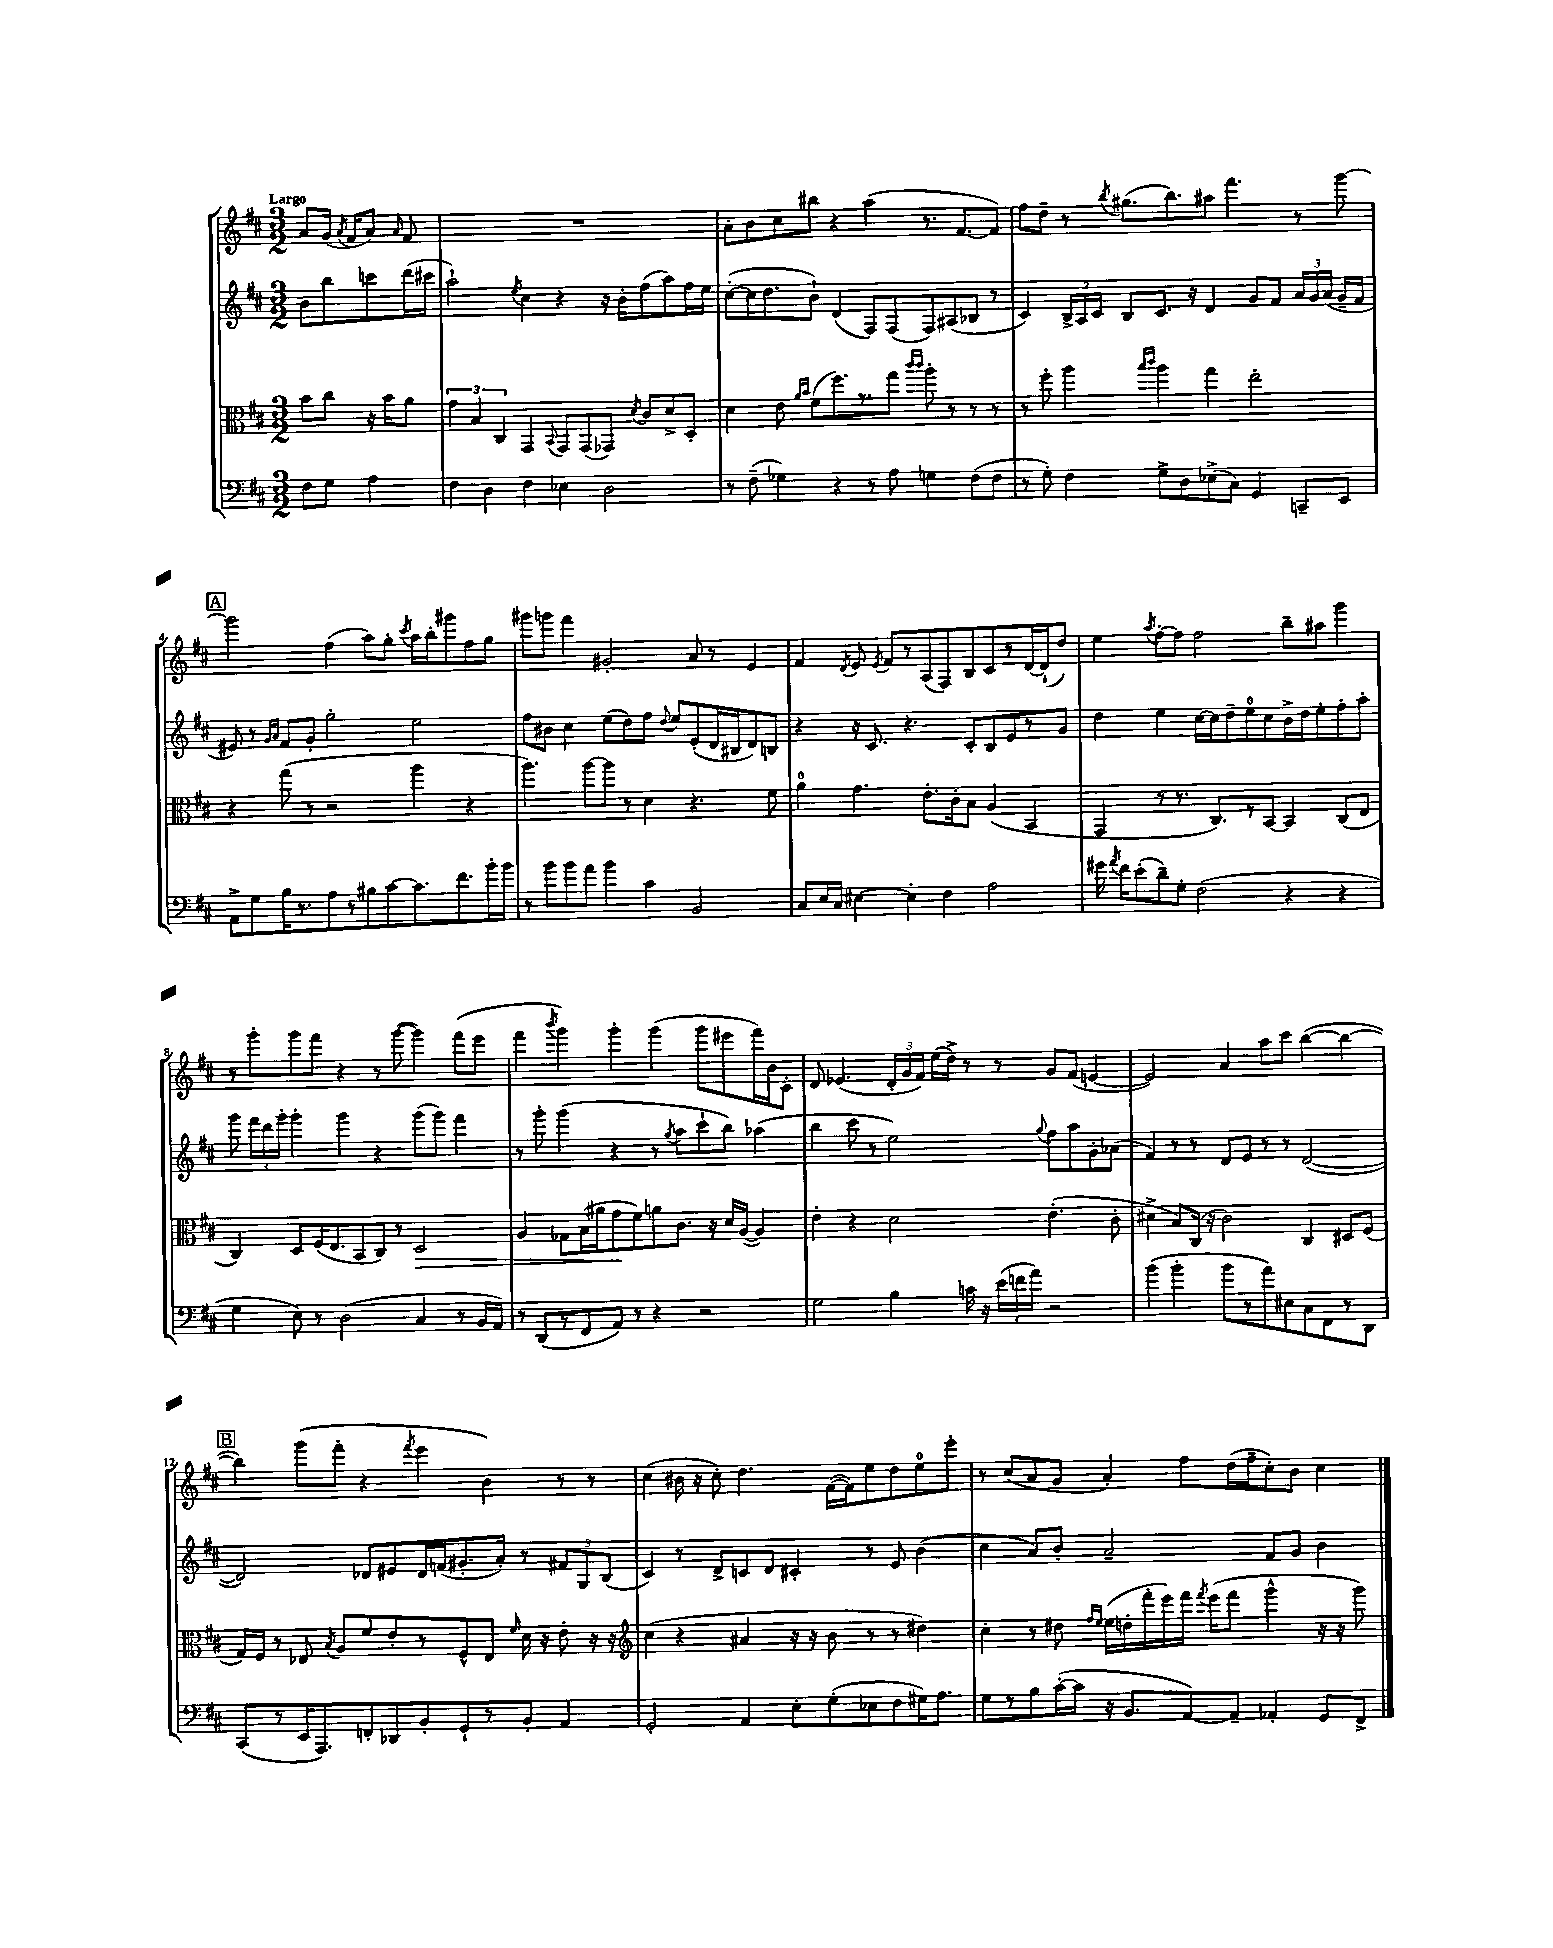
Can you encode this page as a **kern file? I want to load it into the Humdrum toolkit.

**kern	**kern	**kern	**kern
*staff4	*staff3	*staff2	*staff1
*clefF4	*clefC3	*clefG2	*clefG2
*k[f#c#]	*k[f#c#]	*k[f#c#]	*k[f#c#]
*M3/2	*M3/2	*M3/2	*M3/2
8F#	8b	8b	8a
8G	8cc#	8bb	(16g
.	.	.	8qa
.	.	.	16f#
4A	16r	8ccc	8a)
.	16b	.	.
.	.	.	16qqa
.	8a	(16ddd	8f#
.	.	16ccc#	.
=	=	=	=
4F#	6g	2aa`)	1.r
.	6B	.	.
4D	.	.	.
.	6C#	.	.
.	.	8qee	.
4F#	4GG	4cc#	.
.	8qqBB	.	.
4E-	8GG	4r	.
.	(8GG	.	.
2D	8GG-)	16r	.
.	.	16b'	.
.	8qd	.	.
.	8c#	(8ff#	.
.	8d^	8aa)	.
.	8D'	16ff#	.
.	.	16ee	.
=	=	=	=
8r	4d	([8cc#'	8a'
(8F#~	.	16cc#]	8b
.	.	8.dd	.
4G-)	8e	.	8cc#
.	16qqa	.	.
.	16qqb	.	.
.	(8f#	8b`)	8bb#
4r	8.ff#)	(4d	4r
.	8.r	.	.
8r	.	8F#)	(4aa
8A	8gg	(8F#	.
.	16qqccc#	.	.
.	16qqccc#	.	.
4G	8aa'	8F#)	8.r
.	8r	(8A#	.
.	.	.	[8.f#
(8F#	8r	8B-	.
8F#	8r	8r	8f#])
=	=	=	=
8r	8r	4c#)	8ff#
8G')	8ff#'	.	8dd~
4F#	4aa	24B^	8r
.	.	24A	.
.	.	24c#	.
.	.	.	8qbb
.	.	8B	(8.gg#
.	16qqbb	.	.
.	16qqccc#	.	.
8G^	4aa	8.c#	.
.	.	.	8.bb)
8D	.	.	.
.	.	16r	.
(8E-^	4gg	4d	8aa#
8C#)	.	.	4.fff#
4GG	2ee'	8g	.
.	.	8f#	.
8CC~	.	24a	8r
.	.	24g	.
.	.	(24a	.
8EE	.	16g~	[8ggg
.	.	16f#	.
=	=	=	=
8AA^	4r	8e#)	2ggg]
8G	.	8r	.
.	.	16qqg	.
.	.	16qqa	.
16B	(8gg	8f#	.
8.r	.	.	.
.	8r	8g'	.
8A	2r	2gg'	(4ff#
8r	.	.	.
8B#	.	.	8aa)
[8c#	.	.	8gg'
.	.	.	8qccc#
8.c#]	4aa	2ee	16aa
.	.	.	16bb'
.	.	.	8ggg#
8.f#	.	.	.
.	4r	.	8ff#
16b'	.	.	8gg
16b	.	.	.
=	=	=	=
8r	4.aa)	8ff#	8ggg#
8b	.	8b#	8ggg
8b	.	4cc#	4fff#
8a	[8aa	.	.
4b	8aa]	(8ee	2g#'
.	8r	8dd)	.
4c#	4d	8ff#	.
.	.	8qqdd	.
.	.	8ee	.
2BB	4.r	(8e'	8a
.	.	16d	8r
.	.	16B#	.
.	.	8d)	4e
.	8f#	8B	.
=	=	=	=
8C#	4a	4r	4f#
16E	.	.	.
16C#	.	.	.
.	.	.	8qd
[4E#	4.g	16r	8e
.	.	8.c#	.
.	.	.	8qe
.	.	.	8f#
4E#']	.	4.r	8r
.	8.e'	.	(8A
4F#	.	.	8F#)
.	16c#'	.	.
.	8B	8c#'	8B
2A	(4A	8B	8c#
.	.	8e	8r
.	4BB	8r	[16d
.	.	.	(16d`]
.	.	8g	8dd)
=	=	=	=
16g#	4GG	4dd	4ee
8qa	.	.	.
16f#	.	.	.
(8e'	.	.	.
.	.	.	8qaa
8d~)	8r	4ee	[8ff#'
8G'	8.r	.	8ff#]
(2F#	.	[16cc#	2ff#
.	8.C#)	16cc#]	.
.	.	8dd~	.
.	8r	8ee	.
.	[8BB	8cc#	.
4r	4BB]	16b^	8bb~
.	.	16dd	.
.	.	8ee'	8aa#
4r	(8C#	8ff#'	4ggg
.	8E	8aa'	.
=	=	=	=
4G	4C#)	8ggg	8r
.	.	24fff#	8ggg'
.	.	24ddd	.
.	.	24ggg'	.
8E)	8D	4ggg'	8ggg
8r	(16F#	.	8fff#
.	8.E	.	.
(2D	.	4ggg	4r
.	8BB	.	.
.	8C#)	4r	8r
.	8r	.	([8ggg
4C#	2D	(8ggg	4ggg])
.	.	8ggg)	.
8r	.	4fff#	(8fff#
16BB	.	.	8eee
16AA)	.	.	.
=	=	=	=
8r	4A	8r	4fff#
(8DD	.	8ggg'	.
.	.	.	8qbbb
8r	8G-	(4ggg	4ggg)
8FF#	(16B	.	.
.	16a#	.	.
8AA)	8g	4r	4ggg'
8r	8f#)	.	.
4r	8a	8r	(4ggg
.	.	8qgg	.
.	8.c#	8aa	.
2r	.	8ccc#`	8ggg
.	16r	.	.
.	16d	8bb)	8eee#
.	([16A	.	.
.	4A])	(4aa-	16fff#)
.	.	.	16b
.	.	.	8c#'
=	=	=	=
2G	4e'	4bb	8d
.	.	.	(4.e-
.	4r	8ccc#	.
.	.	8r	.
4B	2d	2ee)	24d'
.	.	.	24g
.	.	.	24f#)
.	.	.	(16ee
.	.	.	16dd^)
16c	.	.	8r
16r	.	.	.
(24e	.	.	8r
24f	.	.	.
24a)	.	.	.
.	.	8qqgg	.
2r	(4.e'	8ff#	8g
.	.	8aa	(8f#
.	.	8g'	[4e
.	8c#'	(8a-	.
=	=	=	=
(4b	4d#^	4f#)	2e])
4b'	8B)	8r	.
.	(16C#	8r	.
.	16r	.	.
8b	2c#)	8d	4a
8r	.	8e	.
8a)	.	8r	8aa
8E#	.	8r	8ccc#
8C#	4C#	([2d	([4bb
8FF#	.	.	.
8r	8D#	.	4bb_
8DD	(8F#	.	.
=	=	=	=
(8CC#	16G)	2d])	4bb])
.	16F#	.	.
8r	8r	.	.
16EE	8E-	.	(8ggg
8.AAA)	.	.	.
.	8qB	.	.
.	8A	.	8fff#'
8FF'	8f#	8d-	4r
8DD-	8e'	8e#	.
.	.	.	8qfff#
8BB'	8r	16d-	4eee
.	.	(16f	.
8GG`	8F#^^	8.g#'	.
8r	8E-	.	4b)
.	.	16a')	.
.	16qqf#	.	.
8BB'	16d	8r	.
.	16r	.	.
4AA	8e'	12f#	8r
.	.	12G	.
.	16r	.	8r
.	.	(12B	.
.	16r	.	.
=	=	=	=
*	*clefG2	*	*
2GG'	(4cc#	4c#)	(4cc#
.	4r	8r	16b#
.	.	.	16r
.	.	8d^	8cc#')
4AA	4a#	8c	4.dd
.	.	8d	.
8E'	16r	4c#'	.
.	16r	.	.
(8G'	8b	.	([16f#
.	.	.	16f#])
8E-	8r	8r	8ee
8F#	8r	8e	8dd
16G#)	4dd#)	(4b	8ee
8.A	.	.	.
.	.	.	8eee'
=	=	=	=
8G	4cc#'	4cc#	8r
8r	.	.	(8cc#
8B	8r	8a)	8a
([16c#'	8dd#	8b'	8g
16c#]	.	.	.
.	16qqff#	.	.
.	16qqee	.	.
16r	(16ee	2a~	4a')
8.BB	16dd'	.	.
.	16fff#'	.	.
.	16eee)	.	.
[8AA)	16fff#	.	8ff#
.	8qfff#	.	.
.	(16eee	.	.
8AA~]	8fff#	.	(16dd
.	.	.	16ff#~
4AA-'	4ggg^^	8f#	8cc#')
.	.	8g	8b
8GG	16r	4b	4cc#
.	16r	.	.
8FF#^	8ggg)	.	.
==	==	==	==
*-	*-	*-	*-
